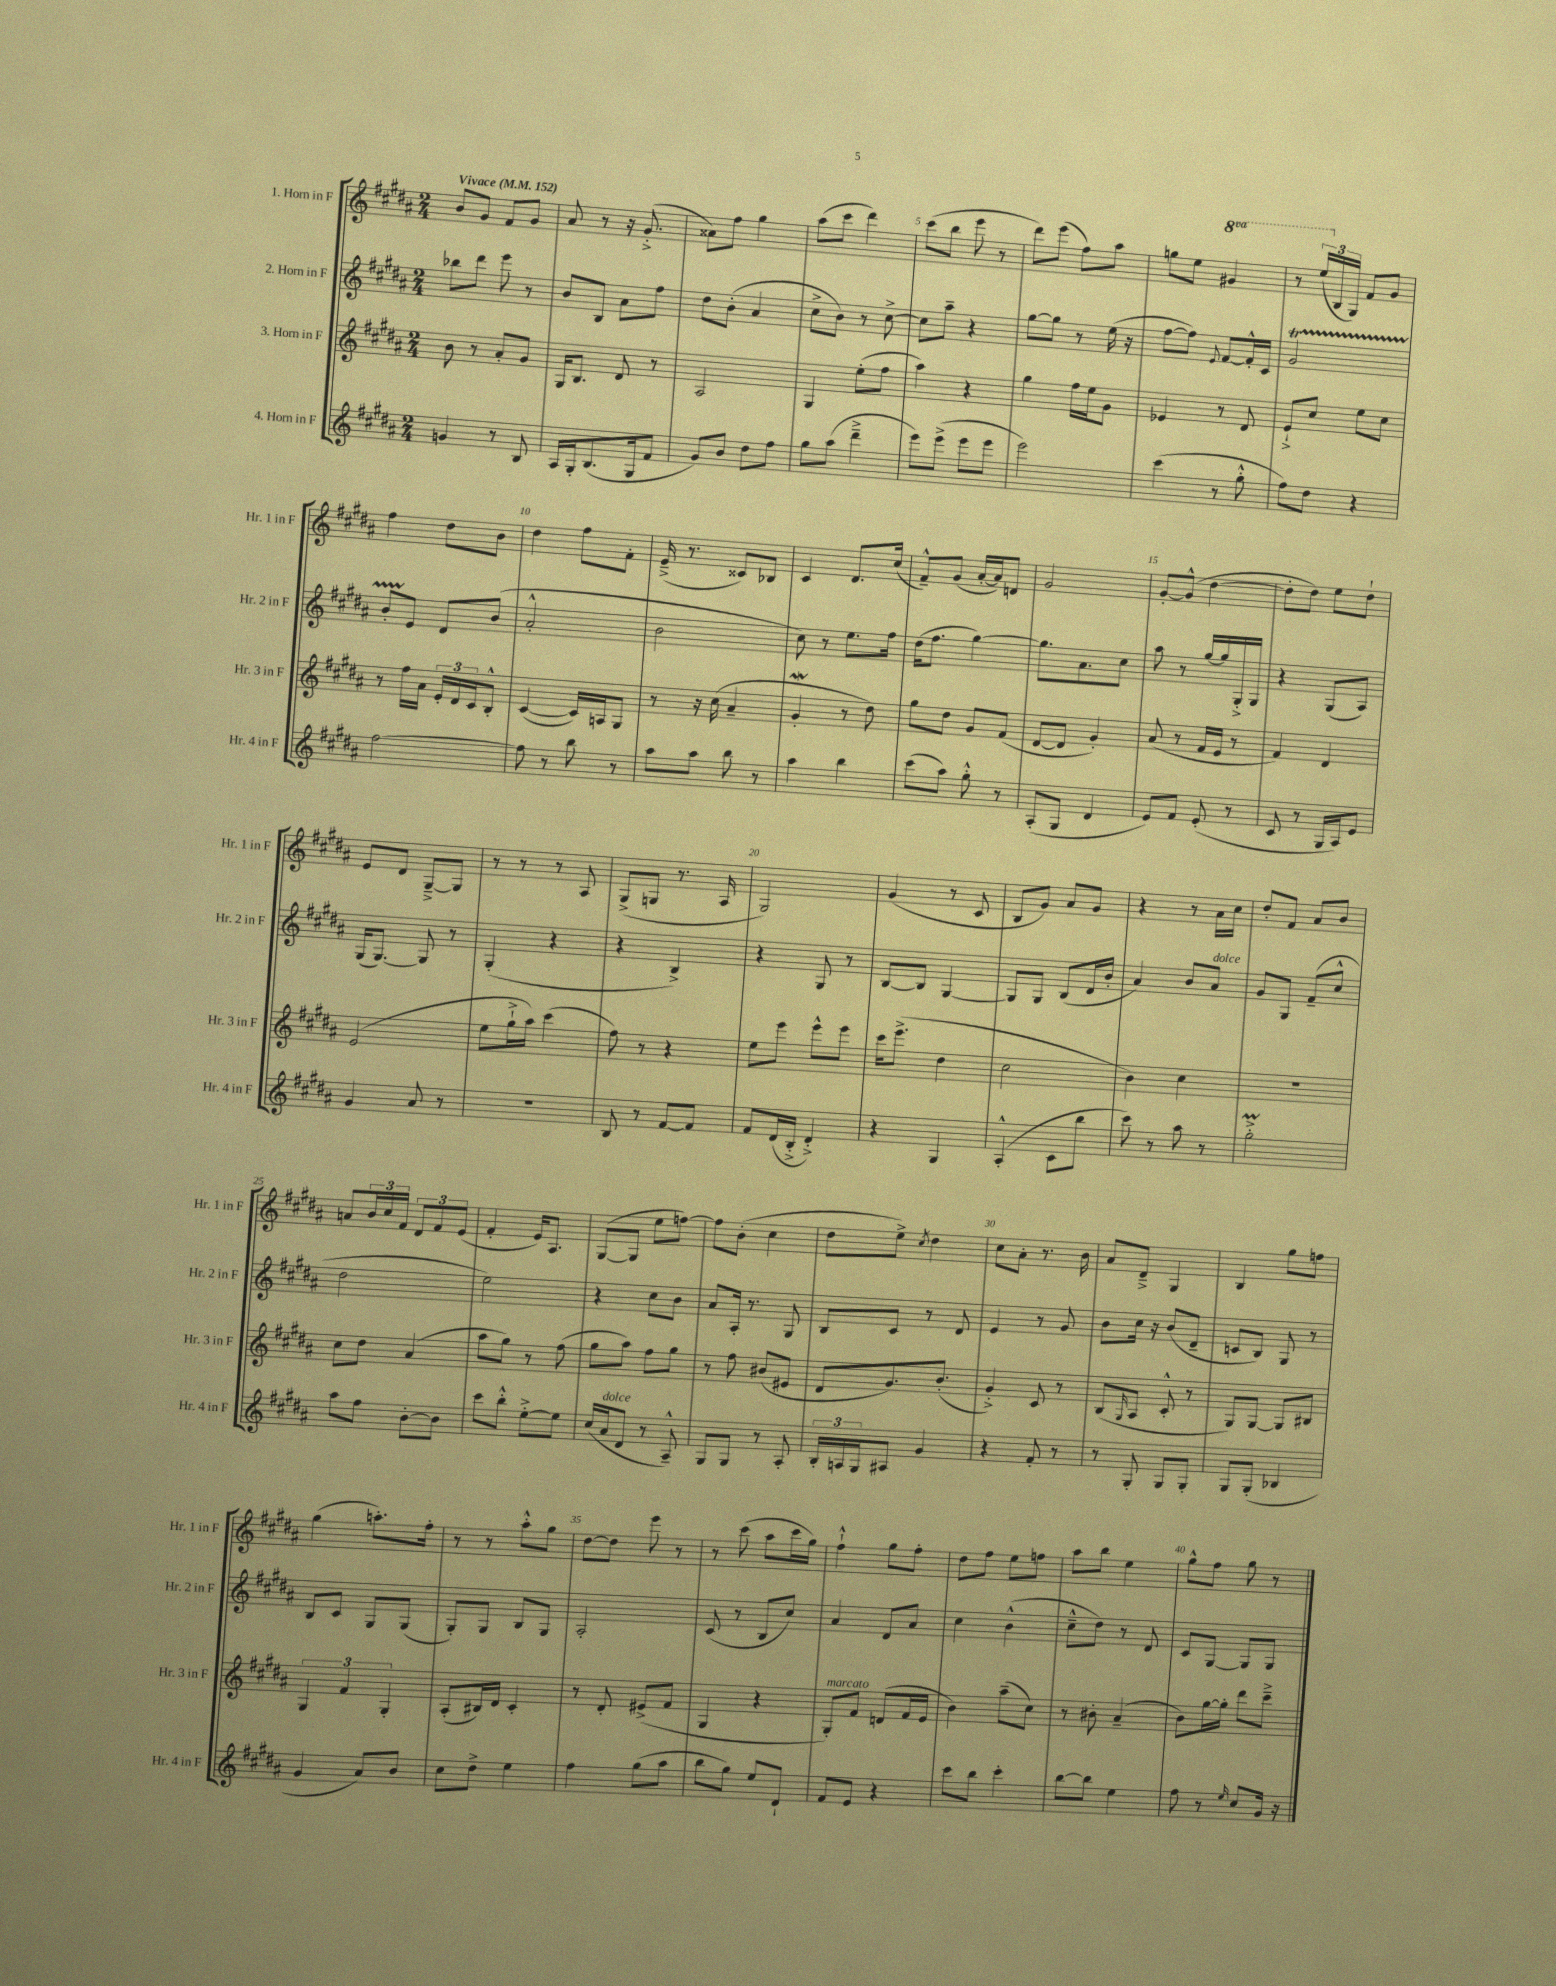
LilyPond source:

<<
\new StaffGroup <<
\new Staff = "s0" \with { instrumentName = "1. Horn in F" shortInstrumentName = "Hr. 1 in F" } {
    \clef treble \key b \major \numericTimeSignature \time 2/4 \set Staff.ottavationMarkups = #ottavation-simple-ordinals \tempo "Vivace" 4 = 152
    b'8 gis'8 fis'8 gis'8 |
    ais'8 r8 r16 gis'8.-.->( |
    aisis'8) fis''8 gis''4 |
    ais''8( cis'''8 dis'''4) |
    cis'''8( b''8 e'''8 r8 |
    dis'''8) e'''8( fis''8) ais''8 |
    g''8 e''8 \ottava #1 gis''4 |
    r8 \tuplet 3/2 { e'''16( \ottava #0 b16 gis16) } fis'8 gis'8 |
    fis''4 dis''8 b'8 |
    dis''4 fis''8 fis'8-. |
    e'16--->( r8. cisis'8) bes8 |
    cis'4 dis'8. cis''16( |
    fis'8---^) gis'8( ais'16~-. ais'16) d'8 |
    gis'2 |
    gis'8~-. gis'8-^( dis''4~ |
    dis''8-. dis''8) e''8 dis''8-! |
    e'8 dis'8 gis8~---> gis8 |
    r8 r8 r8 ais8 |
    gis8->( g8 r8. ais16 |
    gis2) |
    gis'4( r8 cis'8 |
    b8 gis'8) ais'8 gis'8 |
    r4 r8 ais'16 cis''16 |
    dis''8-. fis'8 ais'8 b'8 |
    a'8 \tuplet 3/2 { b'16 cis''16 fis'16 } \tuplet 3/2 { dis'8 fis'8 e'8( } |
    fis'4-. e'16) ais8. |
    gis8~( gis8 e''8 f''8~) |
    f''8 b'8-.( cis''4 |
    dis''8 e''8->) \acciaccatura { cis''8 } dis''4 |
    cis''8 ais'8-. r8. b'16 |
    ais'8 dis'8---> gis4 |
    b4 gis''8 f''8 |
    gis''4( a''8.-.) fis''16-. |
    r8 r8 ais''8-.-^ gis''8 |
    dis''8~ dis''8 e'''8 r8 |
    r8 cis'''8( ais''8 cis'''16 gis''16) |
    fis''4-!-^ gis''8 fis''8-. |
    dis''8 fis''8 e''8 f''8 |
    ais''8 b''8 e''4 |
    gis''8-^ fis''8 gis''8 r8 \bar "|." |
}
\new Staff = "s1" \with { instrumentName = "2. Horn in F" shortInstrumentName = "Hr. 2 in F" } {
    \clef treble \key b \major \numericTimeSignature \time 2/4
    bes''8 dis'''8 e'''8 r8 |
    b'8 b8 ais'8 fis''8 |
    dis''8 b'8-.( ais'4 |
    cis''8-> b'8) r8 cis''8~-> |
    cis''8 ais''8-- r4 |
    gis''8~ gis''8 r8 e''16( r16 |
    fis''8~ fis''8) \appoggiatura { e'8 } fis'8~ fis'16-.-^ cis'16 |
    gis'2\startTrillSpan |
    b'8-. e'8\stopTrillSpan dis'8 b'8( |
    ais'2-.-^ |
    b'2 |
    cis''8) r8 e''8. fis''16 |
    dis''16( fis''8. gis''4~) |
    gis''8. ais'8. cis''8 |
    ais''8 r8 gis''16~ gis''16 gis16-.-> gis16 |
    r4 gis8( ais8) |
    gis16( gis8.~) gis8 r8 |
    gis4-.( r4 |
    r4 b4->) |
    r4 gis8 r8 |
    b8~ b8 gis4~ |
    gis8 gis8 b8( dis'16 b'16-. |
    ais'4) b'8 ais'8^\markup { \italic "dolce" } |
    gis'8 gis8 fis'8--( cis''8-^ |
    dis''2 |
    e''2) |
    r4 cis''8 b'8 |
    ais'8 ais16-. r8. gis8 |
    b8 cis'8 r8 dis'8 |
    e'4 r8 gis'8 |
    b'8 cis''16 r16 b'8( dis'8-- |
    c'8 b8) gis8 r8 |
    b8 cis'8 gis8 gis8( |
    gis8-.) gis8 b8 gis8 |
    ais2-. |
    cis'8( r8 b8 cis''8) |
    ais'4 dis'8 ais'8 |
    cis''4 b'4-^( |
    cis''8---^ dis''8) r8 dis'8 |
    cis'8 gis8~ gis8 gis8 \bar "|." |
}
\new Staff = "s2" \with { instrumentName = "3. Horn in F" shortInstrumentName = "Hr. 3 in F" } {
    \clef treble \key b \major \numericTimeSignature \time 2/4
    b'8 r8 ais'8-. gis'8 |
    gis16 b8. dis'8 r8 |
    ais2 |
    gis4 e''8-.( fis''8 |
    ais''4) r4 |
    gis''4 fis''16 e''16 gis'8 |
    ees'4 r8 dis'8 |
    e'8-!-> cis''8 e''8 cis''8 |
    r8 fis''16 ais'16 \tuplet 3/2 { e'16-. dis'16 cis'16 } b8-.-^ |
    cis'4~( cis'16) a16 gis8 |
    r8 r16 cis''16( ais'4-- |
    gis'4-.\mordent r8 dis''8) |
    gis''8 dis''8 gis'8 fis'8( |
    dis'8~ dis'8 gis'4-.) |
    ais'8( r8 fis'16 e'16 r8 |
    fis'4) dis'4 |
    e'2( |
    e''8 gis''16-!-> ais''16) cis'''4( |
    fis''8) r8 r4 |
    e''8 e'''8 e'''8-^ e'''8 |
    cis'''16 e'''8.->( dis''4 |
    cis''2 |
    b'4) cis''4 |
    r2 |
    cis''8 dis''8 ais'4( |
    ais''8 gis''8) r8 fis''8( |
    gis''8 ais''8) fis''8 gis''8 |
    r8 fis''8 bis'8( eis'8 |
    dis'8 gis'8.) b'8.-.( |
    gis'4-.->) cis'8 r8 |
    b8( \grace { gis16 } ais8 cis'8-.-^ r8 |
    gis8) gis8~ gis8 bis8 |
    \tuplet 3/2 { gis4 fis'4 gis4-. } |
    ais8-.( bis16) dis'16 cis'4-. |
    r8 dis'8-. eis'8->( fis'8 |
    gis4 r4 |
    gis8-.^\markup { \italic "marcato" }) fis'8 d'8( fis'16 e'16 |
    b'4) ais''8--( cis''8) |
    r8 bis'8-. ais'4--( |
    b'8) gis''16~ gis''16-. dis'''8 cis'''8---> \bar "|." |
}
\new Staff = "s3" \with { instrumentName = "4. Horn in F" shortInstrumentName = "Hr. 4 in F" } {
    \clef treble \key b \major \numericTimeSignature \time 2/4
    g'4 r8 b8 |
    ais16 gis16-. b8.( gis16 fis'8 |
    gis'8) b'8 dis''8 fis''8 |
    gis''8 ais''8( dis'''4---> |
    e'''8) e'''8->( e'''8 e'''8 |
    e'''2) |
    cis'''4( r8 gis''8-.-^ |
    fis''8) dis''8 r4 |
    fis''2~ |
    fis''8 r8 b''8 r8 |
    ais''8 ais''8 b''8 r8 |
    ais''4 b''4 |
    cis'''8( ais''8) gis''8-.-^ r8 |
    ais8-.( gis8 dis'4 |
    e'8) fis'8 e'8-.( r8 |
    cis'8 r8 gis16 ais16) e'8 |
    gis'4 ais'8 r8 |
    R2 |
    b8 r8 fis'8~ fis'8 |
    fis'8 dis'16( b16-.-> dis'4-.->) |
    r4 gis4 |
    ais4-.-^( cis'8 b''8 |
    cis'''8) r8 ais''8 r8 |
    gis''2-.->\prall |
    ais''8 fis''8 b'8~-. b'8 |
    cis'''8 b''8-.-^ e''8~-.-> e''8 |
    cis''16( ais'16^\markup { \italic "dolce" } dis'8 r8 ais8---^) |
    gis8 gis8 r8 ais8-. |
    \tuplet 3/2 { b16-. a16 gis16 } ais8 gis'4 |
    r4 fis'8-. r8 |
    r8 gis8-. gis8 gis8-. |
    gis8 gis8-.( bes4 |
    gis'4 ais'8) b'8 |
    cis''8 dis''8-> e''4 |
    fis''4 gis''8( ais''8 |
    b''8 gis''8) e''8 dis'8-! |
    fis'8 e'8 r4 |
    cis'''8 b''8 cis'''4-. |
    b''8~ b''8 e''4 |
    fis''8 r8 \grace { e''16 } cis''8 gis'16 r16 \bar "|." |
}
>>
>>
\layout { \context { \Score \override BarNumber.break-visibility = ##(#f #t #t) barNumberVisibility = #(every-nth-bar-number-visible 5) } }
